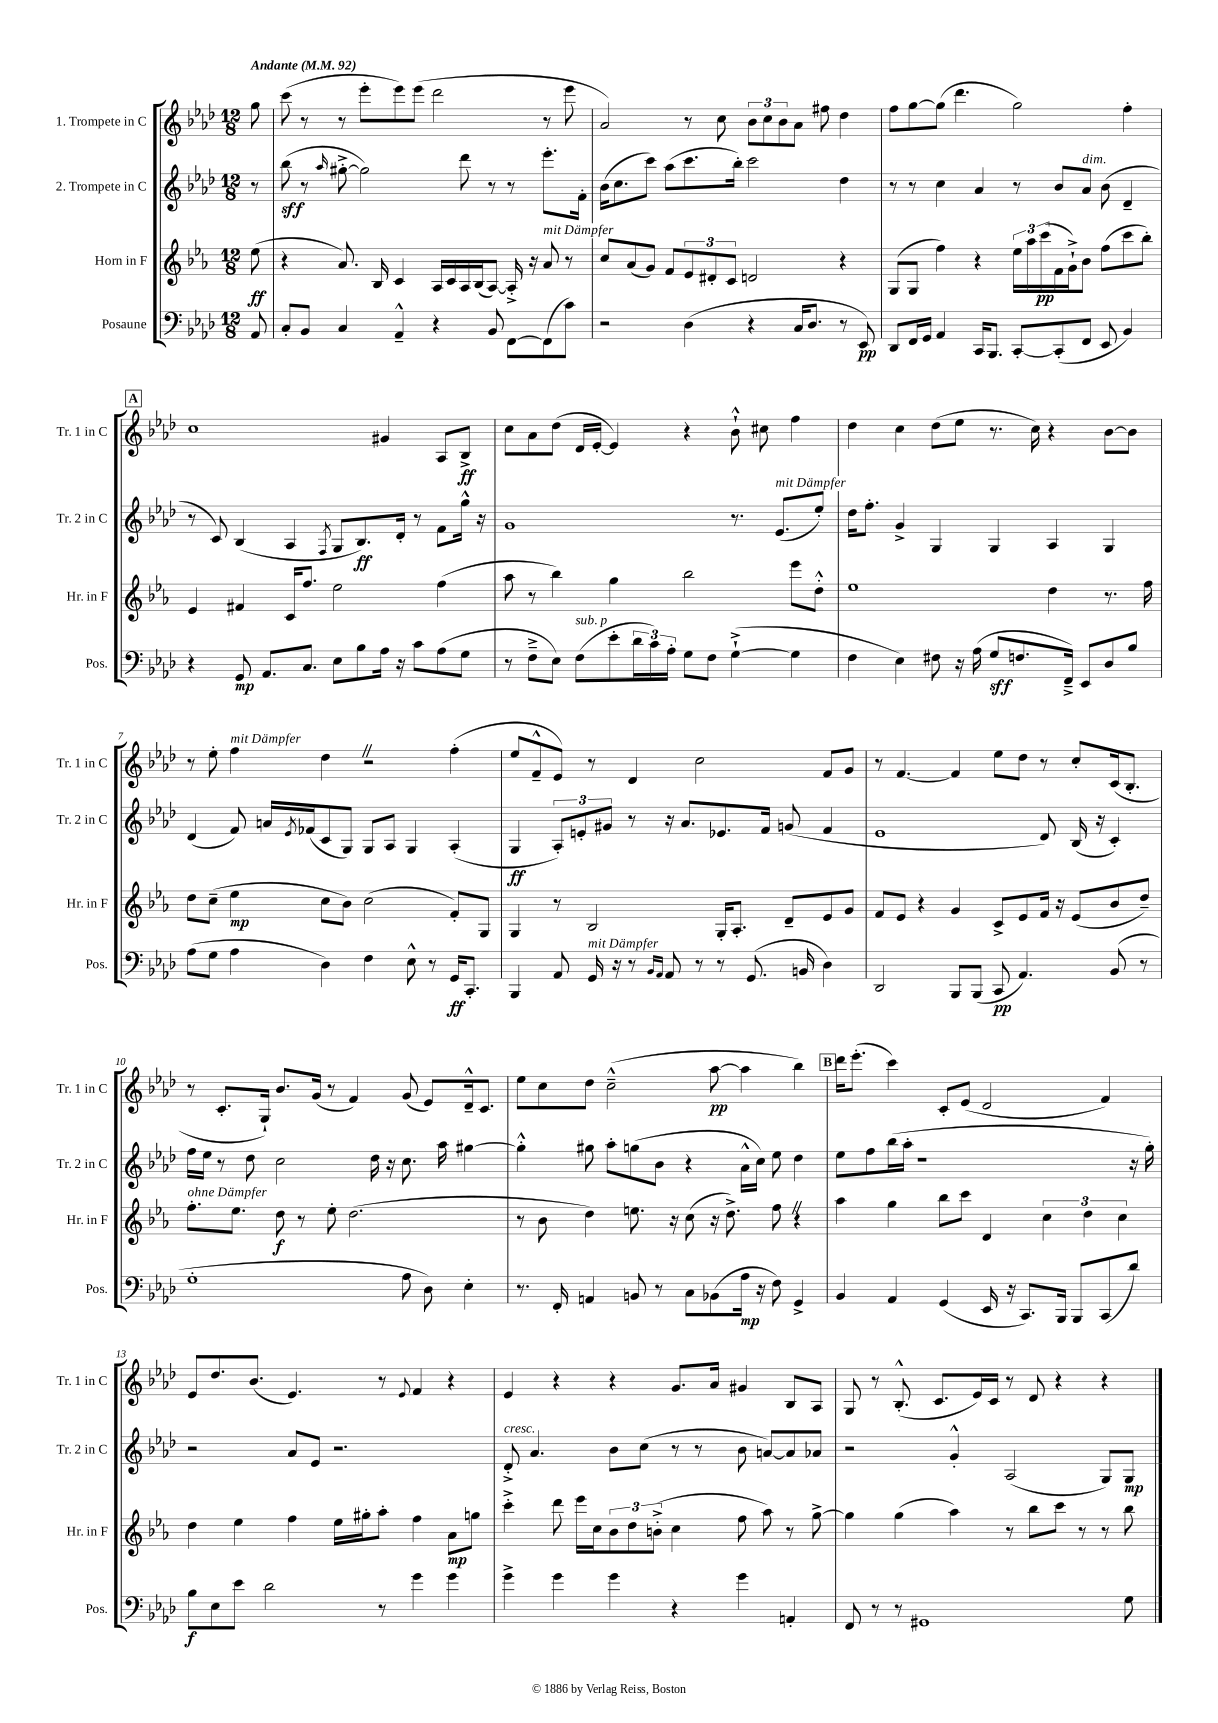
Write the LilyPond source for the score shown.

<<
\new StaffGroup <<
\new Staff = "s0" \with { instrumentName = "1. Trompete in C" shortInstrumentName = "Tr. 1 in C" } {
    \clef treble \key aes \major \numericTimeSignature \time 12/8 \partial 8 \tempo "Andante" 4 = 92
    g''8 |
    c'''8( r8 r8 ees'''8-. ees'''8) ees'''8( des'''2 r8 ees'''8 |
    aes'2) r8 c''8 \tuplet 3/2 { bes'8 c''8 bes'8 } aes'8 fis''8 des''4 |
    f''8 g''8~ g''8( des'''4. g''2) f''4-. |
    \mark \markup { \box "A" } c''1 gis'4 aes8 bes8->\ff |
    c''8 aes'8 des''8( des'16 ees'16~-. ees'4) r4 bes'8-!-^ cis''8 f''4 |
    des''4 c''4 des''8( ees''8 r8. c''16) r4 bes'8~ bes'8 |
    r8 ees''8-. f''4^\markup { \italic "mit Dämpfer" } des''4 \once \override BreathingSign.text = \markup { \musicglyph "scripts.caesura.straight" } \breathe r2 f''4-.( |
    ees''8 f'8---^ ees'8) r8 des'4 c''2 f'8 g'8 |
    r8 f'4.~ f'4 ees''8 des''8 r8 c''8-. c'16( bes8.-. |
    r8 c'8.-. g16-!) bes'8. g'16( r8 f'4) g'8( ees'8) des'16---^ c'8. |
    ees''8 c''8 des''8 c''2---^( aes''8~\pp aes''4 bes''4) |
    \mark \markup { \box "B" } des'''16 ees'''8.-.( c'''4) c'8-. ees'8( des'2 f'4) |
    ees'8 des''8. bes'8.( ees'4.) r8 \appoggiatura { ees'8 } f'4 r4 |
    ees'4 r4 r4 g'8. aes'16 gis'4 bes8 aes8 |
    g8 r8 bes8.-.-^( c'8. ees'16) c'16 r8 des'8 r4 r4 \bar "|." |
}
\new Staff = "s1" \with { instrumentName = "2. Trompete in C" shortInstrumentName = "Tr. 2 in C" } {
    \clef treble \key aes \major \numericTimeSignature \time 12/8 \partial 8
    r8 |
    bes''8\sff( r8 \grace { aes''16 } gis''8~-.-> gis''2) des'''8 r8 r8 ees'''8.-. f'16-. |
    bes'16( c''8. c'''8) aes''8( c'''8. bes''16-.) c'''2 des''4 |
    r8 r8 c''4 aes'4 r8 bes'8 aes'8^\markup { \italic "dim." } bes'8( des'4-- |
    \mark \markup { \box "A" } r8 c'8) bes4( aes4 \acciaccatura { f8 } g8 bes8.\ff) des'16-. r8 f'8 g''16-^ r16 |
    g'1 r8. ees'8.^\markup { \italic "mit Dämpfer" }( ees''8-.) |
    des''16 f''8.-. g'4-> g4 g4 aes4 g4 |
    des'4( f'8) a'16 \acciaccatura { ees'8 } fes'16( c'8 g8) g8 aes8 g4 aes4-.( |
    g4\ff \tuplet 3/2 { aes8-.) e'8-. gis'8 } r8 r16 aes'8. ees'8. f'16 g'8( f'4 |
    ees'1 des'8) bes16( r16 c'4-.) |
    f''16 ees''16 r8 des''8 c''2 des''16 r16 c''8. aes''16 gis''4~ |
    gis''4-.-^ gis''8 aes''8-. g''8( bes'8 r4 aes'16-^ c''16) ees''8 des''4 |
    \mark \markup { \box "B" } ees''8 f''8 bes''16( aes''16-. r1 r16 g''16-.) |
    r2 aes'8 ees'8 r2. |
    des'8-.->^\markup { \italic "cresc." } aes'4. bes'8 c''8( r8 r8 bes'8 a'8~) a'8 aes'8 |
    r2 g'4-.-^ aes2( g8) g8\mp \bar "|." |
}
\new Staff = "s2" \with { instrumentName = "Horn in F" shortInstrumentName = "Hr. in F" } {
    \clef treble \key ees \major \numericTimeSignature \time 12/8 \partial 8
    ees''8\ff( |
    r4 aes'8.) bes16 c'4 aes16 c'16 aes16 bes16( aes8~) aes16-.-> r16 aes'8^\markup { \italic "mit Dämpfer" } r8 |
    c''8 aes'8( g'8) f'8 \tuplet 3/2 { ees'8 dis'8-. c'8 } d'2 r4 |
    g8( g8 f''4) r4 \tuplet 3/2 { ees''16 aes''16 c'''16\pp( } f'16 g'16-!->) bes'8 f''8( c'''8 bes''8-.) |
    \mark \markup { \box "A" } ees'4 fis'4 c'16 f''8. ees''2 f''4( |
    aes''8 r8 bes''4) g''4 bes''2 ees'''8 d''8-.-^ |
    ees''1 d''4 r8. f''16 |
    d''8 c''8--( ees''4\mp c''8 bes'8) c''2( f'8-.) g8 |
    g4 r8 bes2 g16-. aes8.-. d'8-- ees'8 g'8 |
    f'8 ees'8 r4 g'4 c'8-> ees'8 f'16 r16 ees'8( bes'8 d''8--) |
    f''8.-.^\markup { \italic "ohne Dämpfer" } ees''8. d''8\f r8 ees''8-. d''2.( |
    r8 bes'8 d''4) e''8. r16 c''8( r16 d''8.->) f''8 \once \override BreathingSign.text = \markup { \musicglyph "scripts.caesura.straight" } \breathe r4 |
    \mark \markup { \box "B" } aes''4 g''4 bes''8 c'''8 d'4 \tuplet 3/2 { c''4 d''4 c''4 } |
    d''4 ees''4 f''4 ees''16 gis''16-. aes''8-. f''4 aes'8\mp g''8 |
    c'''4-.-> d'''8 ees'''16 c''16 \tuplet 3/2 { bes'8 d''8 b'8-.->( } c''4 f''8 aes''8) r8 g''8~-> |
    g''4 g''4( aes''4) r8 bes''8 c'''8 r8 r8 bes''8 \bar "|." |
}
\new Staff = "s3" \with { instrumentName = "Posaune" shortInstrumentName = "Pos." } {
    \clef bass \key aes \major \numericTimeSignature \time 12/8 \partial 8
    aes,8 |
    c8-. bes,8 c4 aes,4---^ r4 bes,8 f,8~ f,8( c'8) |
    r2 des4( r4 c16 des8. r8 ees,8\pp) |
    des,8 f,16 g,16 aes,4 c,16 bes,,8. c,8~-. c,8-.( f,8 ees,8 bes,4) |
    \mark \markup { \box "A" } r4 g,8\mp aes,8. c8. ees8 bes8 aes16 r16 c'8 aes8( g8 |
    r8 f8---> ees8) f8^\markup { \italic "sub. p" }( ees'8-. \tuplet 3/2 { des'16 c'16) aes16-. } g8 f8 g4~-!->( g4 |
    f4 ees4) fis8 r16 aes16( g8\sff f8. f,16--->) ees,8 des8 bes8 |
    aes8( g8 aes4 des4) f4 ees8-^ r8 g,16\ff c,8.-. |
    bes,,4 aes,8 g,16^\markup { \italic "mit Dämpfer" } r16 r8 \grace { bes,16 aes,16 } aes,8 r8 r8 g,8.( b,16 des4) |
    des,2 bes,,8 bes,,8( c,8\pp aes,4.) bes,8( r8 |
    g1-. aes8 des8) ees4-. |
    r8. f,16-. a,4 b,8 r8 c8 bes,8( aes16\mp r16 f8) g,4-> |
    \mark \markup { \box "B" } bes,4 aes,4 g,4( ees,16 r16 c,8.) bes,,16 bes,,8 c,8( des'8) |
    bes8\f ees8 ees'8 des'2 r8 g'4 g'4 |
    g'4-> g'4 g'4 r4 g'4 a,4-. |
    f,8 r8 r8 gis,1 g8 \bar "|." |
}
>>
>>
